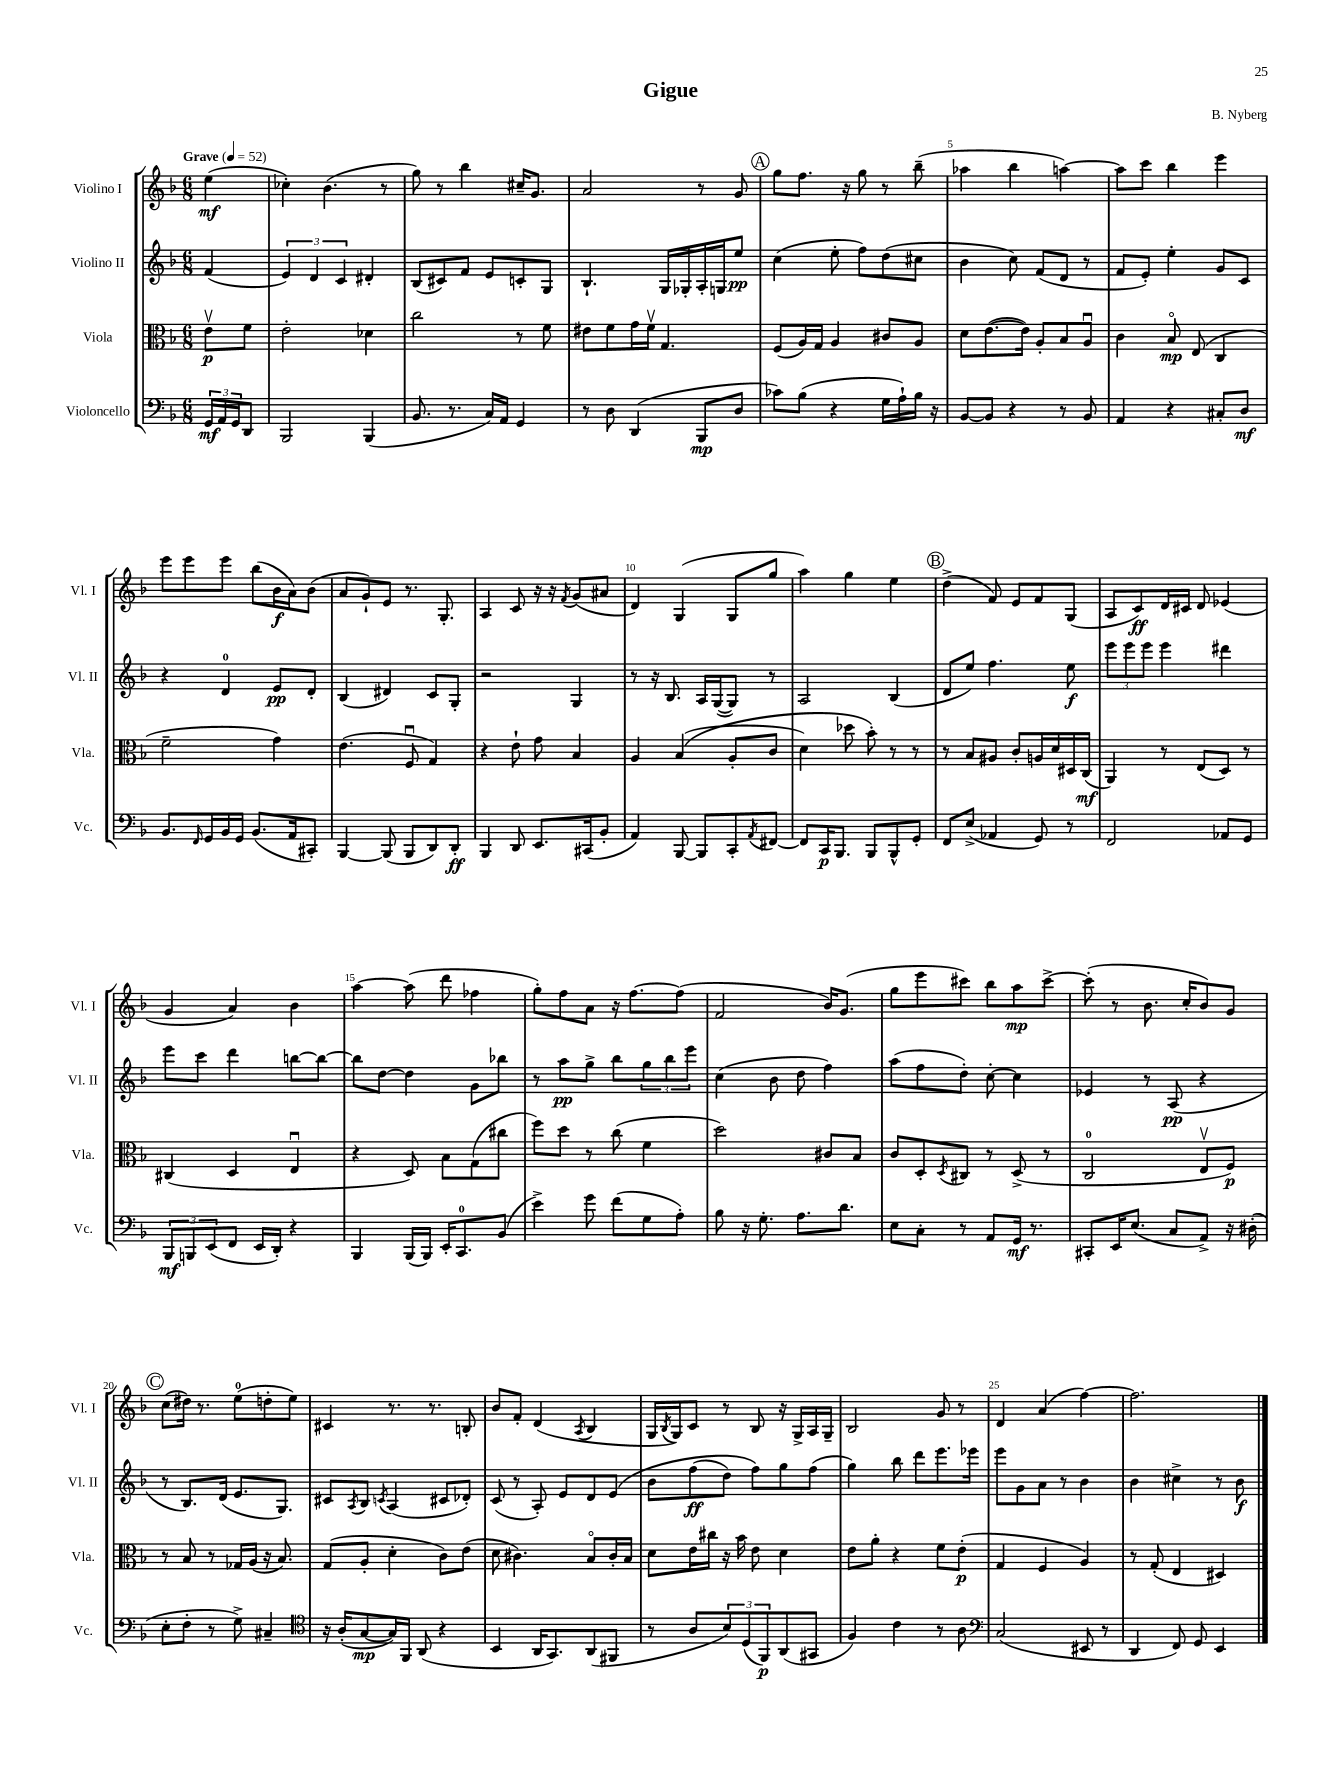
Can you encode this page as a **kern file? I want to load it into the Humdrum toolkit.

**kern	**kern	**kern	**kern
*staff4	*staff3	*staff2	*staff1
*clefF4	*clefC3	*clefG2	*clefG2
*k[b-]	*k[b-]	*k[b-]	*k[b-]
*M6/8	*M6/8	*M6/8	*M6/8
*MM52	*MM52	*MM52	*MM52
24GG/LL	8ev\L	(4f/	(4ee\
24AA/	.	.	.
24GG/J	.	.	.
8DD/J	8f\J	.	.
=	=	=	=
2BBB-/	2e'\	6e/)	4cc-'\)
.	.	6d/	.
.	.	.	(4.b-\
.	.	6c/	.
(4BBB-/	4d-\	4d#'/	.
.	.	.	8r
=	=	=	=
8.BB-/	2cc\	(8B-/L	8gg\)
.	.	8c#/)	8r
8.r	.	.	.
.	.	8f/J	4bb-\
16C/LL)	.	8e/L	.
16AA/JJ	.	.	.
4GG/	8r	8c'/	16cc#~/LK
.	.	.	8.g/J
.	8f\	8G/J	.
=	=	=	=
8r	8e#\L	4.B-`/	2a/
8D\	8f\	.	.
(4DD/	16g\L	.	.
.	16fv\JJ	.	.
.	4.G/	16G/LL	.
.	.	16G-'/	.
8BBB-/L	.	16A'/	8r
.	.	16G/J	.
8D/J	.	8ee/J	8g/
=	=	=	=
8c-\L)	(8F/L	(4cc\	8gg\L
(8B-\J	16A/L)	.	8.ff\J
.	16G/JJ	.	.
4r	4A/	8ee'\	.
.	.	.	16r
.	.	8ff\L)	8gg\
16G\LL	8c#/L	(8dd\	8r
16A`\)	.	.	.
16B-\JJ	8A/J	8cc#\J	(8bb-~\
16r	.	.	.
=	=	=	=
[8BB-/L	8d\L	4b-\	4aa-\
8BB-/]J	([8.e\	.	.
4r	.	8cc\)	4bb-\
.	16e\]Jk)	.	.
.	8A'/L	(8f/L	.
8r	8B-/	8d/J	[4aa\)
8BB-/	8Au/J	8r	.
=	=	=	=
4AA/	4c\	8f/L	8aa\]L
.	.	8e'/J)	8ccc\J
4r	8B-o/	4ee'\	4bb-\
.	(8E/	.	.
8C#'/L	4C/	8g/L	4eee\
8D/J	.	8c/J	.
=	=	=	=
8.BB-/L	2f~\	4r	8eee\L
.	.	.	8eee\
16qqFF/	.	.	.
16GG/L	.	.	.
16BB-/	.	4d/	8eee\J
16GG/JJ	.	.	.
(8.BB-/L	.	.	(8bb-\L
.	4g\)	8e/L	16b-\L
16AA/k	.	.	16a\J)
8CC#'/J)	.	8d'/J	(8b-\J
=	=	=	=
[4BBB-/	(4.e\	(4B-/	8a/L
.	.	.	8g`/)
(8BBB-/]	.	4d#/)	8e/J
8BBB-/L	8Fu/	.	8.r
8DD/)	4G/)	8c/L	.
.	.	.	8.G'/
8DD'/J	.	8G'/J	.
=	=	=	=
4BBB-/	4r	2r	4A/
8DD/	8e`\	.	8c/
8.EE/L	8g\	.	16r
.	.	.	16r
.	.	.	8qf/
.	4B-/	4G/	(8g/L
(16CC#/k	.	.	.
8BB-'/J	.	.	8a#/J
=	=	=	=
4AA/)	4A/	8r	4d/)
.	.	16r	.
.	.	8.B-/	.
[8BBB-/	&((4B-/	.	(4G/
8BBB-/]L	.	16A/LL	.
.	.	([16G/J	.
8CC'/	8A'/L	8G/]J)	8G/L
8qAA/	.	.	.
[8FF#/J	8c/J	8r	8gg/J
=	=	=	=
8FF#/]L	4d\)	2A/	4aa\)
16CC/K	.	.	.
8.BBB-/J	.	.	.
.	8dd-\	.	4gg\
8BBB-/L	8b-'\&)	.	.
8BBB-^^/	8r	(4B-/	4ee\
8GG'/J	8r	.	.
=	=	=	=
8FF/L	8r	8d/L	(4dd^\
(8E^/J	8B-/L	8ee/J)	.
4AA-/	8A#/J	4.ff\	8f/)
.	8c'/L	.	8e/L
8GG/)	16A/L	.	8f/
.	16d/	.	.
8r	16D#/	8ee\	(8G/J
.	(16C/JJ	.	.
=	=	=	=
2FF/	4AA/)	12eee\L	8A/L
.	.	12eee\	.
.	.	.	8c/)
.	.	12eee\J	.
.	8r	4eee\	16d/L
.	.	.	16c#/JJ
.	(8E/L	.	8d/
8AA-/L	8D/J)	4ddd#\	(4e-/
8GG/J	8r	.	.
=	=	=	=
12BBB-/L	(4C#/	8eee\L	4g/
12BBB/	.	.	.
.	.	8ccc\J	.
(12EE/	.	.	.
8FF/J	4D/	4ddd\	4a/)
16EE/LL	.	.	.
16DD'/JJ)	.	.	.
4r	4Eu/	[8bb\L	4b-\
.	.	8bb\_J	.
=	=	=	=
4BBB-/	4r	8bb\]L	[4aa\
.	.	[8dd\J	.
(16BBB-/LL	8D/)	4dd\]	(8aa\]
16BBB-/JJ)	.	.	.
16EE'/LK	8B-\L	.	8ddd\
8.CC/	.	.	.
.	(8G\	8g\L	4ff-\
(8BB-/J	8cc#\J	8bb-\J	.
=	=	=	=
4e^\)	8ff\L)	8r	8gg'\L)
.	8dd\J	8aa\L	8ff\
8g\	8r	8gg^\J	8a\J
(8f\L	(8cc\	8bb-\L	16r
.	.	.	[8.ff\L
8G\	4f\	12gg\	.
.	.	12bb-\	.
8A'\J)	.	.	(8ff\]J
.	.	12eee\J	.
=	=	=	=
8B-\	2dd\)	(4cc\	2f/
16r	.	.	.
8.G'\	.	.	.
.	.	8b-\	.
8.A\L	.	8dd\	.
.	8c#/L	4ff\)	16b-/LK)
8.d\J	.	.	(8.g/J
.	8B-/J	.	.
=	=	=	=
8E\L	8c/L	(8aa\L	8gg\L
8C'\J	8D'/	8ff\	8eee\
.	8qD/	.	.
8r	8C#/J	8dd'\J)	8ccc#\J)
8AA/L	8r	[8cc'\	8bb-\L
16GG/Jk	(8D^/	4cc\]	8aa\
8.r	.	.	.
.	8r	.	[8ccc#^\J
=	=	=	=
8CC#'/L	2C/	4e-/	(8ccc#'\]
16EE/K	.	.	8r
(8.E/J	.	.	.
.	.	8r	8.b-\
8C/L	.	(8A/	.
.	.	.	16cc'/LK
8AA^/J)	8Ev/L	4r	8b-/)
16r	8F/J)	.	8g/J
(16D#'\	.	.	.
=	=	=	=
8E'\L	8r	8r	(8cc\L
8F'\J	8B-/	8.B-/L)	16dd#\Jk)
.	.	.	8.r
8r	8r	.	.
.	.	(16d/Jk	.
8G^\)	16G-/LL	8.e/L	(8ee\L
.	(16A/JJ	.	.
4C#~/	16r	.	8dd'\
.	8.B-/)	8.G/J)	.
.	.	.	8ee\J)
=	=	=	=
*clefC4	*	*	*
16r	(8G/L	8c#/L	4c#/
(16A'/LK	.	.	.
.	.	8qA/	.
[8G/	8A'/J	8B-/J	.
.	.	8qc/	.
16G/]L)	4d'\	(4A/	8.r
16FF/JJ	.	.	.
(8AA/	.	.	.
.	.	.	8.r
4r	8c\L)	8c#/L	.
.	(8e\J	8d-'/J)	8B'/
=	=	=	=
4BB-/	8d\	(8c/	8b-/L
.	4.c#\)	8r	8f'/J
16AA/LK	.	8A'/)	(4d/
8.GG/)	.	.	.
.	.	8e/L	.
.	.	.	8qA/
(8AA/	8B-o/L	8d/	4B-/
8FF#/J	16c#'/L	&(8e/J	.
.	16B-/JJ	.	.
=	=	=	=
8r	8d\L	8b-\L	16G/LL
.	.	.	8qB-/
.	.	.	16G/J)
8A/L	16e\L	(8ff\	8c/J
.	16cc#\JJ	.	.
12B-/)	16r	8dd\J)	8r
.	16b-\	.	.
(12D/	.	.	.
.	8e\	8ff\L&)	8B-/
12FF/)	.	.	.
(8AA/	4d\	8gg\	16r
.	.	.	16G^/LL
8GG#/J	.	(8ff\J	16A/
.	.	.	16G~/JJ
=	=	=	=
4F/)	8e\L	4gg\)	2B-/
.	8a'\J	.	.
4c\	4r	8bb-\	.
.	.	8ddd\L	.
8r	8f\L	8.eee\	8g/
8A\	(8e'\J	.	8r
.	.	16eee-\Jk	.
=	=	=	=
*clefF4	*	*	*
(2C/	4G/	8eee\L	4d/
.	.	8g\	.
.	4F/	8a\J	(4a/
.	.	8r	.
8EE#/	4A/)	4b-\	[4ff\)
8r	.	.	.
=	=	=	=
4DD/	8r	4b-\	2.ff\]
.	(8G'/	.	.
8FF/)	4E/	4cc#^\	.
8GG/	.	.	.
4EE/	4D#/)	8r	.
.	.	8b-\	.
==	==	==	==
*-	*-	*-	*-
